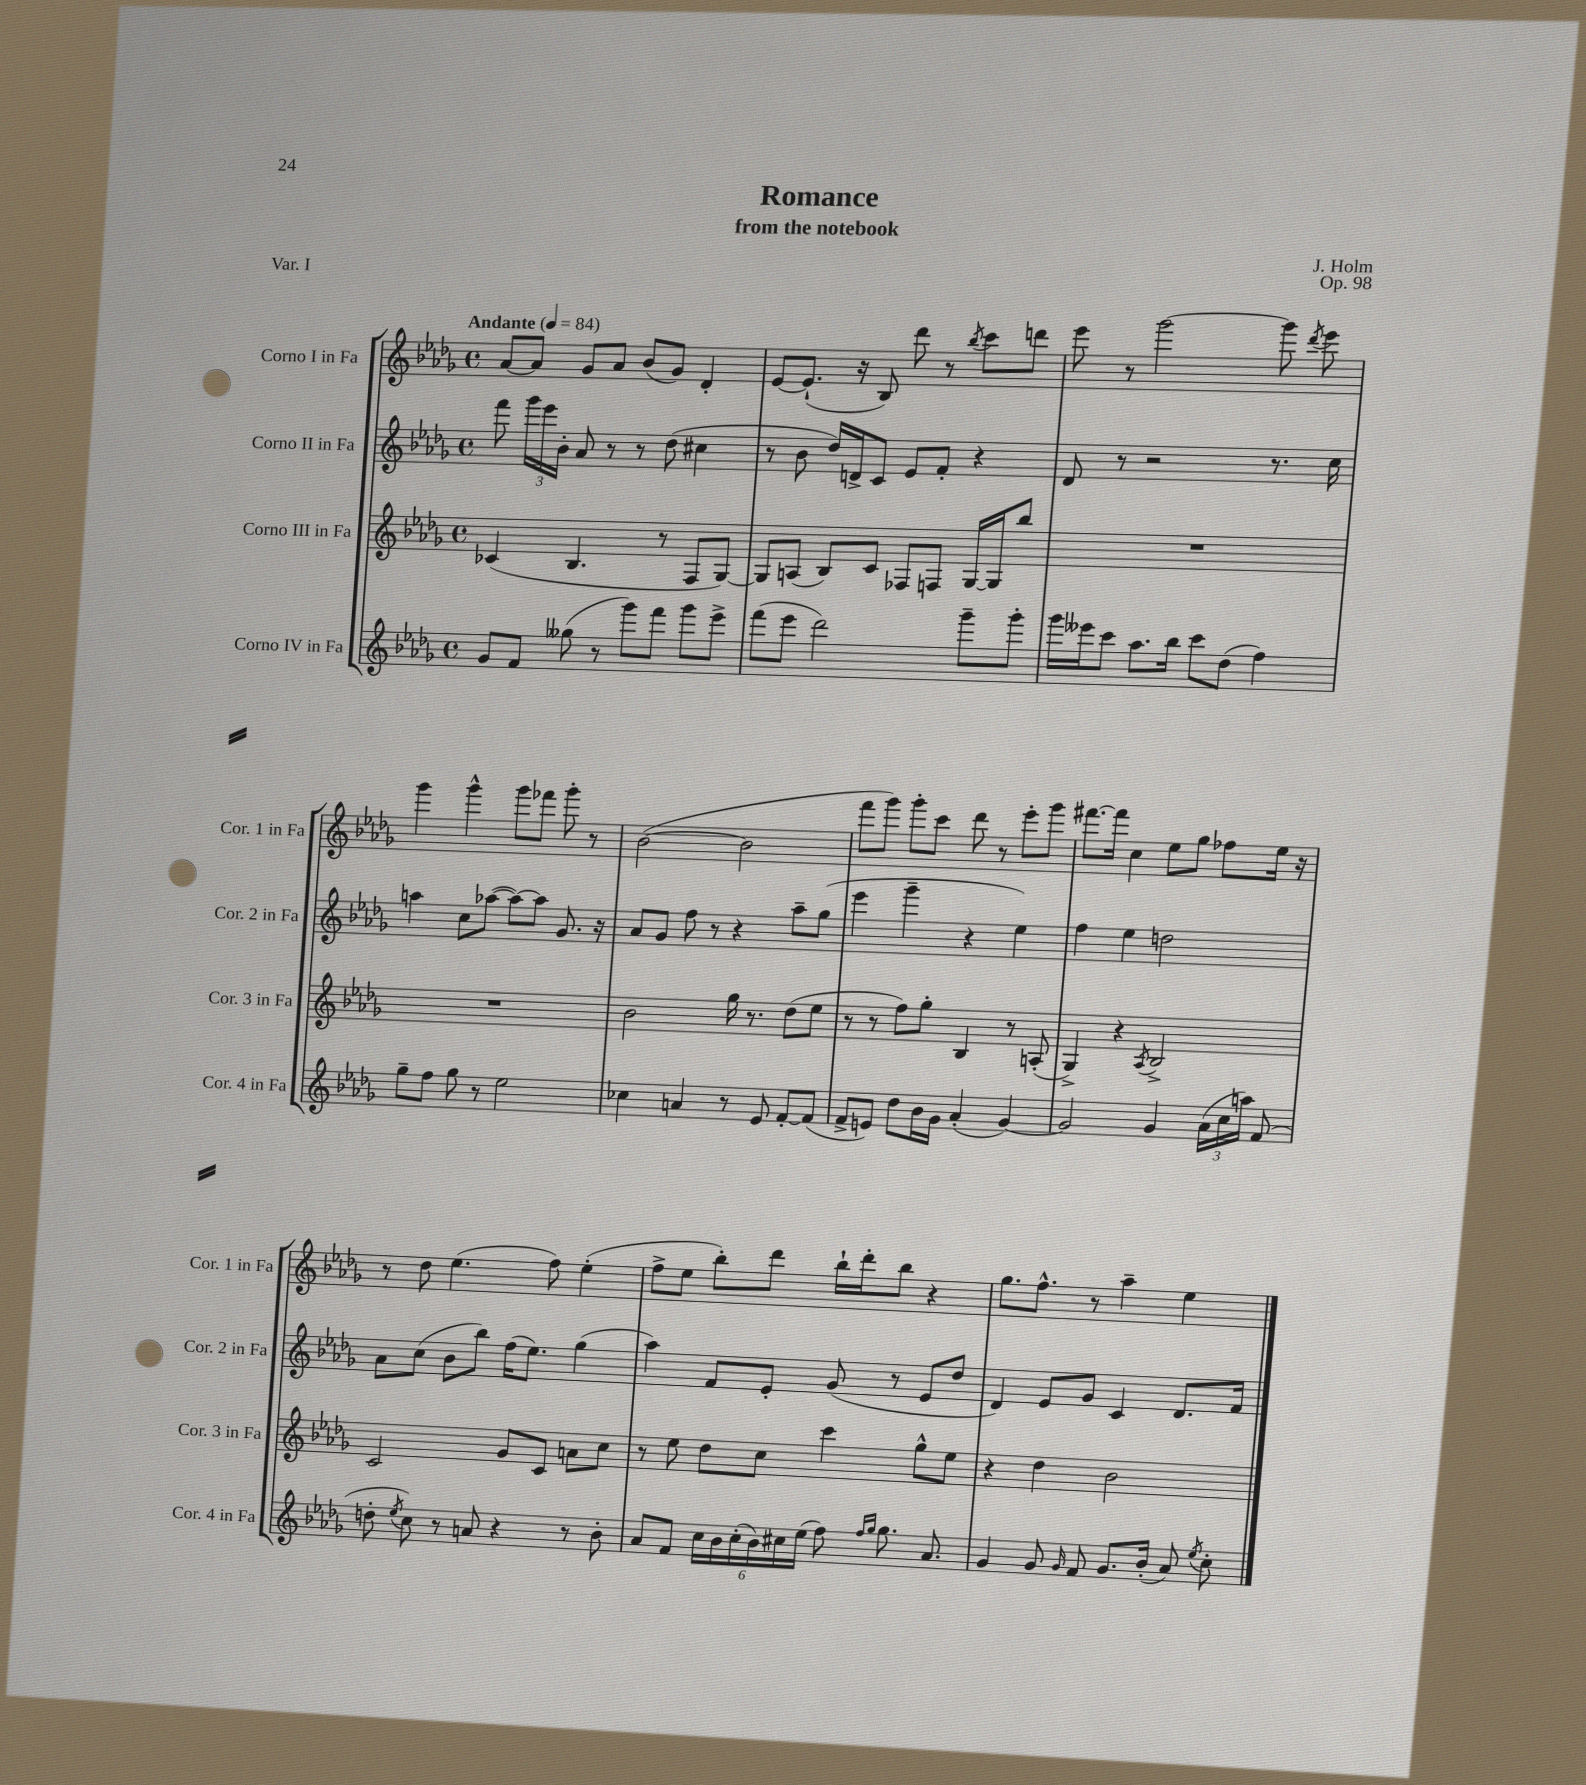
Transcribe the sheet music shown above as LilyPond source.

\header { title = "Romance" composer = "J. Holm" subtitle = "from the notebook" opus = "Op. 98" piece = "Var. I" }
<<
\new StaffGroup <<
\new Staff = "s0" \with { instrumentName = "Corno I in Fa" shortInstrumentName = "Cor. 1 in Fa" } {
    \clef treble \key des \major \defaultTimeSignature \time 4/4 \tempo "Andante" 4 = 84
    \autoBeamOff aes'8[~ aes'8] ges'8[ aes'8] bes'8[( ges'8]) des'4-. |
    ees'8[~ ees'8.]-!( r16 bes8) des'''8 r8 \acciaccatura { bes''8 } c'''8[ d'''8] |
    ees'''8 r8 ges'''2~ ges'''8 \acciaccatura { des'''8 } ees'''8 |
    ges'''4 ges'''4-^ ges'''8[ fes'''8] ges'''8-. r8 |
    bes'2~( bes'2 |
    f'''8[ ges'''8]) ges'''8[-. c'''8] des'''8 r8 ees'''8[-. ges'''8] |
    fis'''8.[~ fis'''16] c''4 ees''8[ ges''8] fes''8[ ees''16] r16 |
    r8 des''8 ees''4.( f''8) ees''4-.( |
    f''8[-> ees''8] bes''8[-.) des'''8] bes''16[-! des'''16-. bes''8] r4 |
    ges''8.[ f''8.]-^ r8 aes''4-- ees''4 \bar "|." |
}
\new Staff = "s1" \with { instrumentName = "Corno II in Fa" shortInstrumentName = "Cor. 2 in Fa" } {
    \clef treble \key des \major \defaultTimeSignature \time 4/4
    \autoBeamOff f'''8 \tuplet 3/2 { ges'''16[ ees'''16 bes'16]-. } aes'8 r8 r8 des''8( cis''4 |
    r8 bes'8 des''16[) d'16-> c'8] ees'8[ f'8]-. r4 |
    des'8 r8 r2 r8. c''16 |
    a''4 c''8[ aes''8]~( aes''8[~) aes''8] ges'8. r16 |
    aes'8[ ges'8] f''8 r8 r4 aes''8[-- ges''8]( |
    ees'''4 ges'''4-- r4 ees''4) |
    f''4 ees''4 d''2 |
    aes'8[ c''8]( bes'8[ bes''8]) f''16[( ees''8.]) ges''4( |
    aes''4) f'8[ ees'8]-. ges'8( r8 ees'8[ des''8] |
    des'4) ees'8[ ges'8] c'4 des'8.[ f'16] \bar "|." |
}
\new Staff = "s2" \with { instrumentName = "Corno III in Fa" shortInstrumentName = "Cor. 3 in Fa" } {
    \clef treble \key des \major \defaultTimeSignature \time 4/4
    \autoBeamOff ces'4( bes4. r8 f8[ ges8]~) |
    ges8[ a8]( bes8[) c'8] fes8[ f8] ges16[~ ges16 bes''8] |
    R1 |
    R1 |
    bes'2 ges''16 r8. des''8[( ees''8] |
    r8 r8 f''8[) ges''8]-. bes4 r8 a8-.( |
    ges4->) r4 \acciaccatura { aes8 } bes2-> |
    c'2 ges'8[ c'8] a'8[ c''8] |
    r8 ees''8 des''8[ c''8] c'''4 ges''8[-^ ees''8] |
    r4 des''4 bes'2 \bar "|." |
}
\new Staff = "s3" \with { instrumentName = "Corno IV in Fa" shortInstrumentName = "Cor. 4 in Fa" } {
    \clef treble \key des \major \defaultTimeSignature \time 4/4
    \autoBeamOff ges'8[ f'8] geses''8( r8 ges'''8[) f'''8] ges'''8[ ees'''8]-> |
    f'''8[( ees'''8] des'''2) ges'''8[-- ges'''8]-. |
    ges'''16[ eeses'''16 c'''8] aes''8.[ bes''16] c'''8[ des''8]( f''4) |
    ges''8[-- f''8] ges''8 r8 ees''2 |
    ces''4 a'4 r8 ees'8 f'8[~-. f'8]( |
    f'8[-> e'8]) des''8[ bes'16 ges'16] aes'4-.( ges'4~) |
    ges'2 ges'4 \tuplet 3/2 { aes'16[( c''16 a''16]) } f'8( |
    d''8-. \acciaccatura { ees''8 } c''8) r8 a'8 r4 r8 bes'8-. |
    aes'8[ f'8] \tuplet 6/4 { c''16[ bes'16 c''16-.( bes'16) cis''16 ees''16]( } f''8) \grace { f''16[ ges''16] } ges''8. aes'8. |
    ges'4 ges'8 \grace { ges'16 } f'8 ges'8.[ bes'16]-.( aes'8) \acciaccatura { ees''8 } c''8-. \bar "|." |
}
>>
>>
\layout { \context { \Score \remove "Bar_number_engraver" } }
